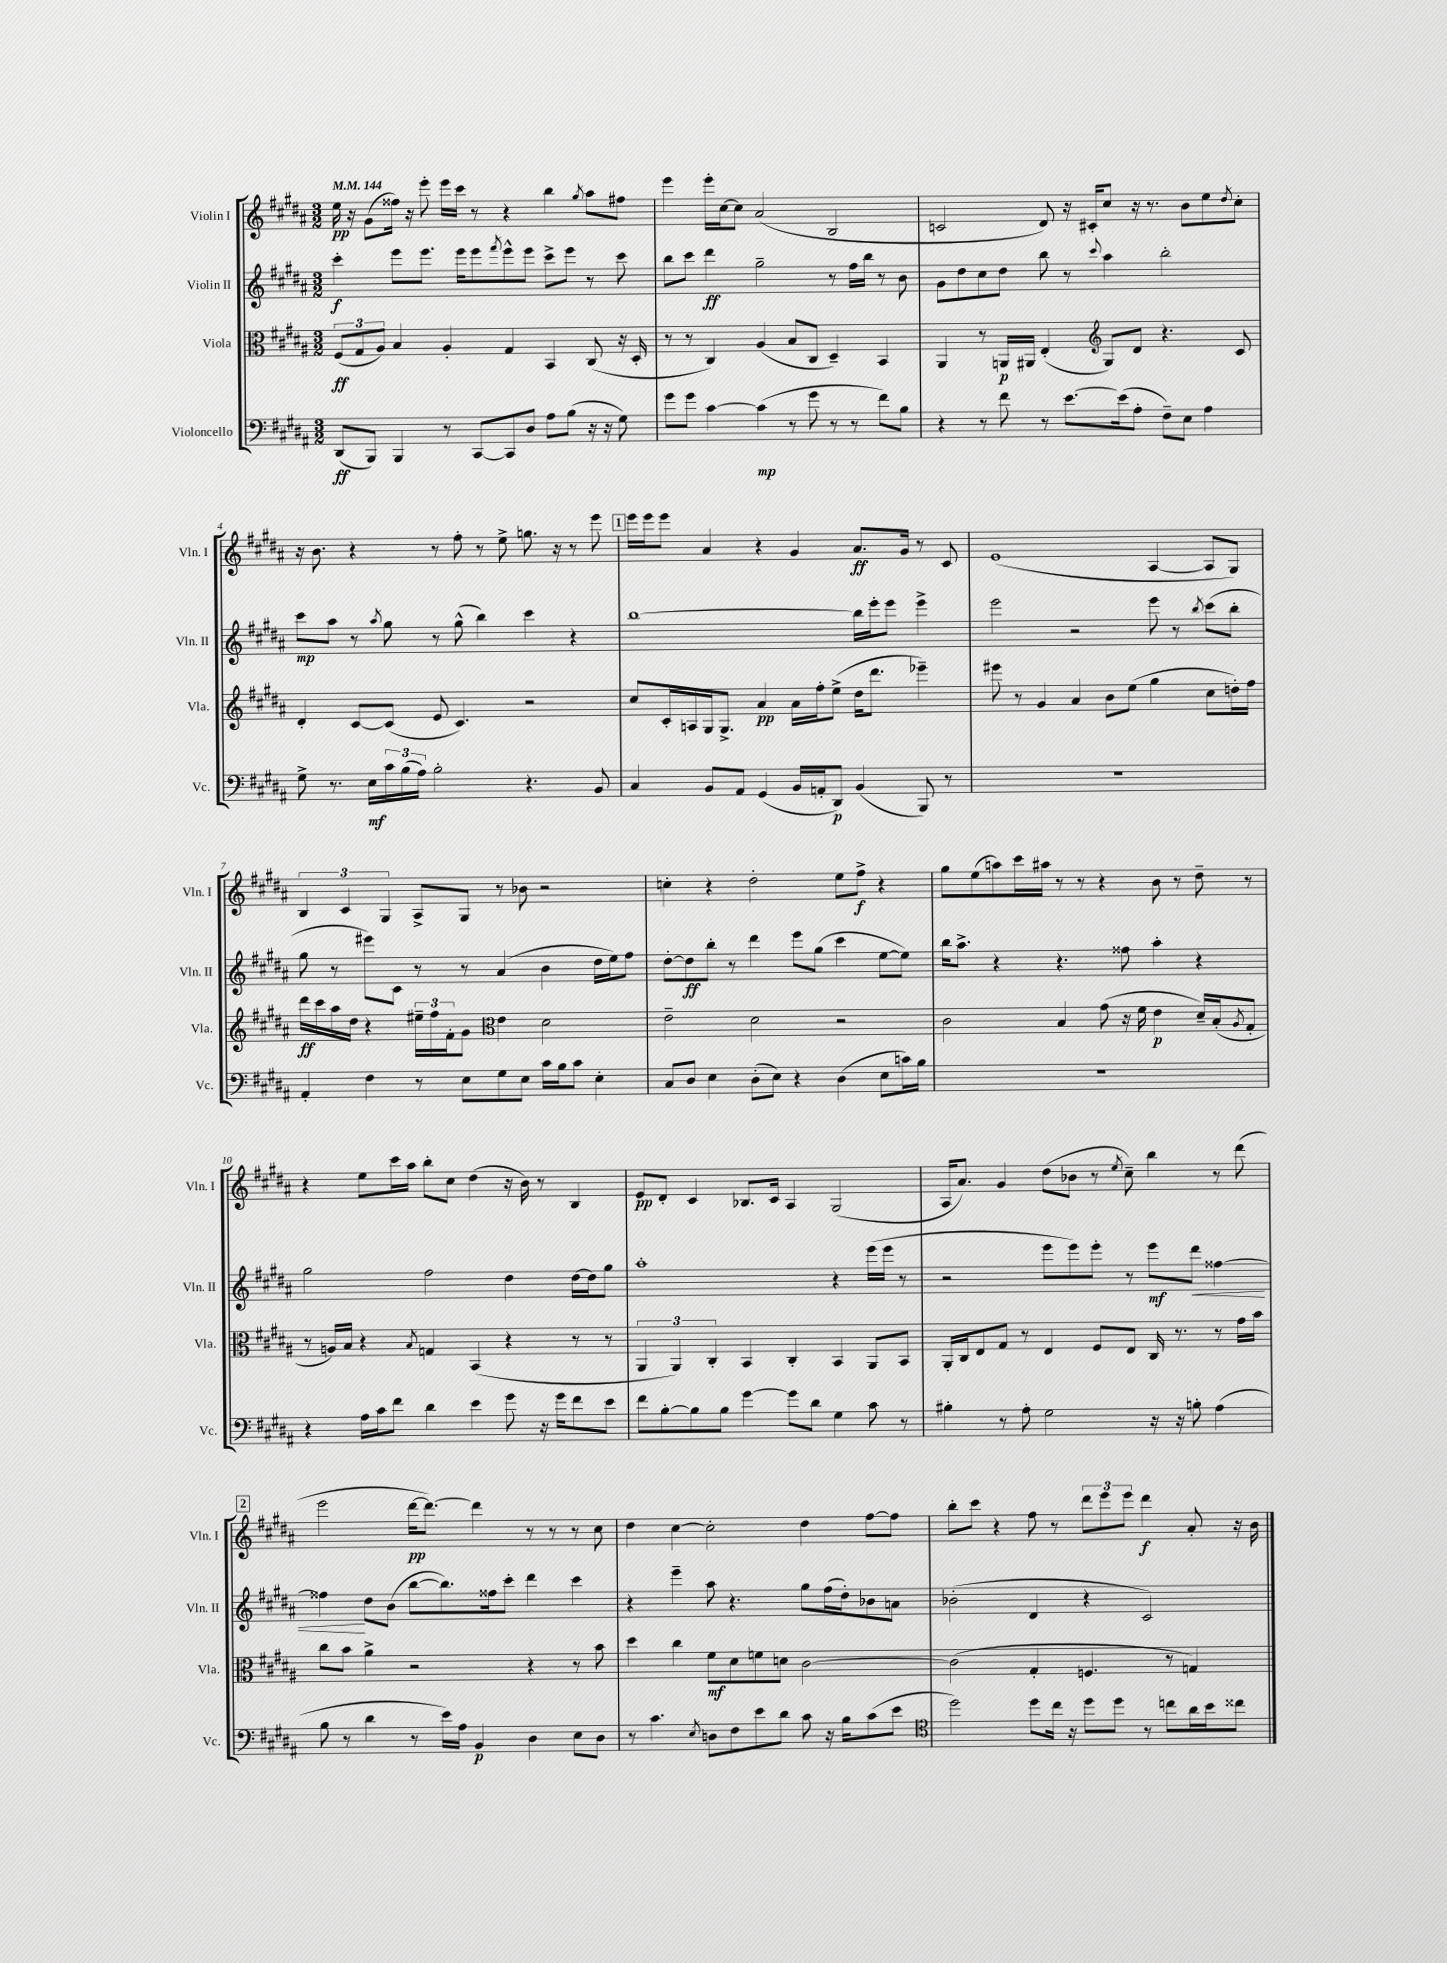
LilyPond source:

<<
\new StaffGroup <<
\new Staff = "s0" \with { instrumentName = "Violin I" shortInstrumentName = "Vln. I" } {
    \clef treble \key b \major \numericTimeSignature \time 3/2 \tempo 4 = 144
    e''16\pp r16 gis'8( fisis''16) r16 e'''8-. e'''16 cis'''16 r8 r4 b''4 \acciaccatura { gis''8 } ais''8 fis''8 |
    e'''4 e'''16-. cis''16~ cis''8 ais'2( b2 |
    c'2 dis'8) r16 cis'16-. cis''8 r16 r8. b'8 e''8 \acciaccatura { dis''8 } cis''8-. |
    r16 b'8. r4 r8 fis''8-. r8 e''8-> g''8. r16 r8 e'''8 |
    \mark \markup { \box "1" } e'''16 e'''16 e'''8 ais'4 r4 gis'4 ais'8.\ff gis'16 r8 cis'8 |
    e'1( ais4~ ais8 gis8) |
    \tuplet 3/2 { b4 cis'4 gis4 } ais8-> gis8 r8 bes'8 r2 |
    c''4-. r4 dis''2-. e''8 fis''8->\f r4 |
    gis''8 e''8( a''8) cis'''16 ais''16 r8 r8 r4 b'8 r8 dis''8-- r8 |
    r4 e''8 cis'''16 ais''16 b''8-. cis''8 dis''4( r16 b'16) r8 b4 |
    e'8\pp dis'8-. cis'4 bes8. cis'16 ais4 gis2( |
    ais16 ais'8.) gis'4 dis''8( bes'8 r8 \acciaccatura { e''8 } cis''8--) b''4 r8 dis'''8( |
    \mark \markup { \box "2" } e'''2 dis'''16~\pp dis'''8.~) dis'''4 r8 r8 r8 cis''8 |
    dis''4 cis''4~ cis''2-. dis''4 fis''8~ fis''8 |
    b''8-. cis'''8 r4 fis''8 r8 \tuplet 3/2 { dis'''8 e'''8 e'''8 } dis'''4\f ais'8-. r16 b'16 \bar "|." |
}
\new Staff = "s1" \with { instrumentName = "Violin II" shortInstrumentName = "Vln. II" } {
    \clef treble \key b \major \numericTimeSignature \time 3/2
    cis'''4-.\f e'''8 e'''8. e'''16 e'''8 \acciaccatura { fis'''8 } e'''8-^ e'''8 cis'''8-> e'''8 r8 cis'''8 |
    b''8 cis'''8 dis'''4\ff gis''2-- r8 fis''16 b''16 r8 b'8 |
    gis'8 dis''8 cis''8 dis''8 b''8 r8 \appoggiatura { cis'''8 } ais''4 b''2-. |
    cis'''8\mp ais''8 r8 \acciaccatura { ais''8 } gis''8 r8 gis''8-^( b''4) cis'''4 r4 |
    \mark \markup { \box "1" } b''1~ b''16 e'''16-. e'''8 e'''4-> |
    e'''2 r2 e'''8 r8 \acciaccatura { b''8 } cis'''8( b''8-. |
    gis''8 r8 eis'''8) cis'8 r8 r8 ais'4( b'4 dis''16 e''16) fis''8 |
    dis''8~-. dis''8\ff b''8-. r8 dis'''4 e'''8 gis''8( cis'''4 e''8~ e''8) |
    b''16 ais''8.-> r4 r4. fisis''8 ais''4-. r4 |
    gis''2 fis''2 dis''4 dis''16~ dis''16 gis''8 |
    ais''1-. r4 e'''16( e'''16 r8 |
    r2 e'''8 e'''8) e'''8-. r8 e'''8\mf dis'''8\< fisis''4~ |
    \mark \markup { \box "2" } fisis''4\! dis''8 b'8( b''8~ b''8.) fisis''16 cis'''8-. dis'''4 cis'''4 |
    r4 e'''4-- ais''8 r4. gis''8 fis''16( dis''16-.) bes'8 a'8 |
    bes'2-.( dis'4 r4 cis'2) \bar "|." |
}
\new Staff = "s2" \with { instrumentName = "Viola" shortInstrumentName = "Vla." } {
    \clef alto \key b \major \numericTimeSignature \time 3/2
    \tuplet 3/2 { fis8\ff( gis8 ais8) } b4 ais4-. gis4 b,4 cis8( r16 dis16-. |
    r8 r8 cis4) ais4( b8 cis8 dis4--) b,4 |
    ais,4 r8 a,16\p ais,16 e4-.( \clef treble gis8) dis'8 r4. cis'8 |
    dis'4-. cis'8~ cis'8( e'8 cis'4.) r2 |
    \mark \markup { \box "1" } cis''8 cis'16-. a16 gis16 gis8.-> ais'4\pp ais'16 fis''16-. e''8->( dis''16 dis'''8. ees'''4--) |
    eis'''8 r8 gis'4 ais'4 b'8 e''8( gis''4 cis''8 d''16-.) fis''16 |
    dis'''16\ff cis'''16 ais''16 dis''16 r4 \tuplet 3/2 { eis''16-- fis''16 fis'16-. } gis'8 \clef alto e'4 dis'2 |
    e'2-- dis'2 r2 |
    cis'2 b4 gis'8( r16 fis'16 e'4\p dis'16--) b16-.( \acciaccatura { ais8 } gis8-. |
    r8 a16) b16 r4 \acciaccatura { b8 } g4 b,4( r4 r8 r8 |
    \tuplet 3/2 { ais,4 ais,4) cis4-. } b,4 cis4-. b,4 ais,8 b,8 |
    ais,16-. cis16 e8 gis8 r8 e4 fis8 e8 cis16 r8. r8 gis'16 b'16 |
    \mark \markup { \box "2" } cis''8 b'8 ais'4-> r2 r4 r8 b'8 |
    dis''4 cis''4 fis'8\mf dis'8 f'8 d'8 cis'2~ |
    cis'2( gis4-. f4. r8 g4) \bar "|." |
}
\new Staff = "s3" \with { instrumentName = "Violoncello" shortInstrumentName = "Vc." } {
    \clef bass \key b \major \numericTimeSignature \time 3/2
    dis,8\ff( b,,8) b,,4 r8 cis,8~ cis,8 dis8 ais8 b8( r16 r16 gis8) |
    gis'8 gis'8 cis'4~ cis'4\mp( r8 gis'8 r8 r8 fis'8) b8 |
    r4 r8 fis'8 r8 e'8.~ e'16( ais8-. fis8--) e8 ais4 |
    gis8-> r8. e16\mf \tuplet 3/2 { cis'16 b16( ais16) } b2-. r4. b,8 |
    \mark \markup { \box "1" } cis4 b,8 ais,8 gis,4( b,16 a,16-. dis,8\p) b,4( b,,8) r8 |
    R1. |
    ais,4-. fis4 r8 e8 gis8 e8 cis'16 b16 cis'8 e4-. |
    cis8 dis8 e4 dis8-.( e8) r4 dis4( e8 c'16) b16 |
    R1. |
    r4 ais16 cis'16 fis'8 dis'4 e'4 gis'8 r16 gis'16 fis'8 e'8 |
    fis'8 b8~-. b8 b8 gis'4~ gis'8 dis'8 gis4 cis'8 r8 |
    bis4-. r8 ais8-. gis2 r16 r16 b8-. ais4( |
    \mark \markup { \box "2" } b8 r8 dis'4 r8 e'16) ais16 b,4\p dis4 e8 dis8 |
    r8 cis'4. \acciaccatura { e8 } d8 fis8 e'8 dis'8 cis'8 r16 b16 cis'8( e'8 |
    \clef tenor dis''2) dis''8 cis''16 r16 dis''8 dis''8 r8 c''8 ais'16 b'16 cisis''8 \bar "|." |
}
>>
>>
